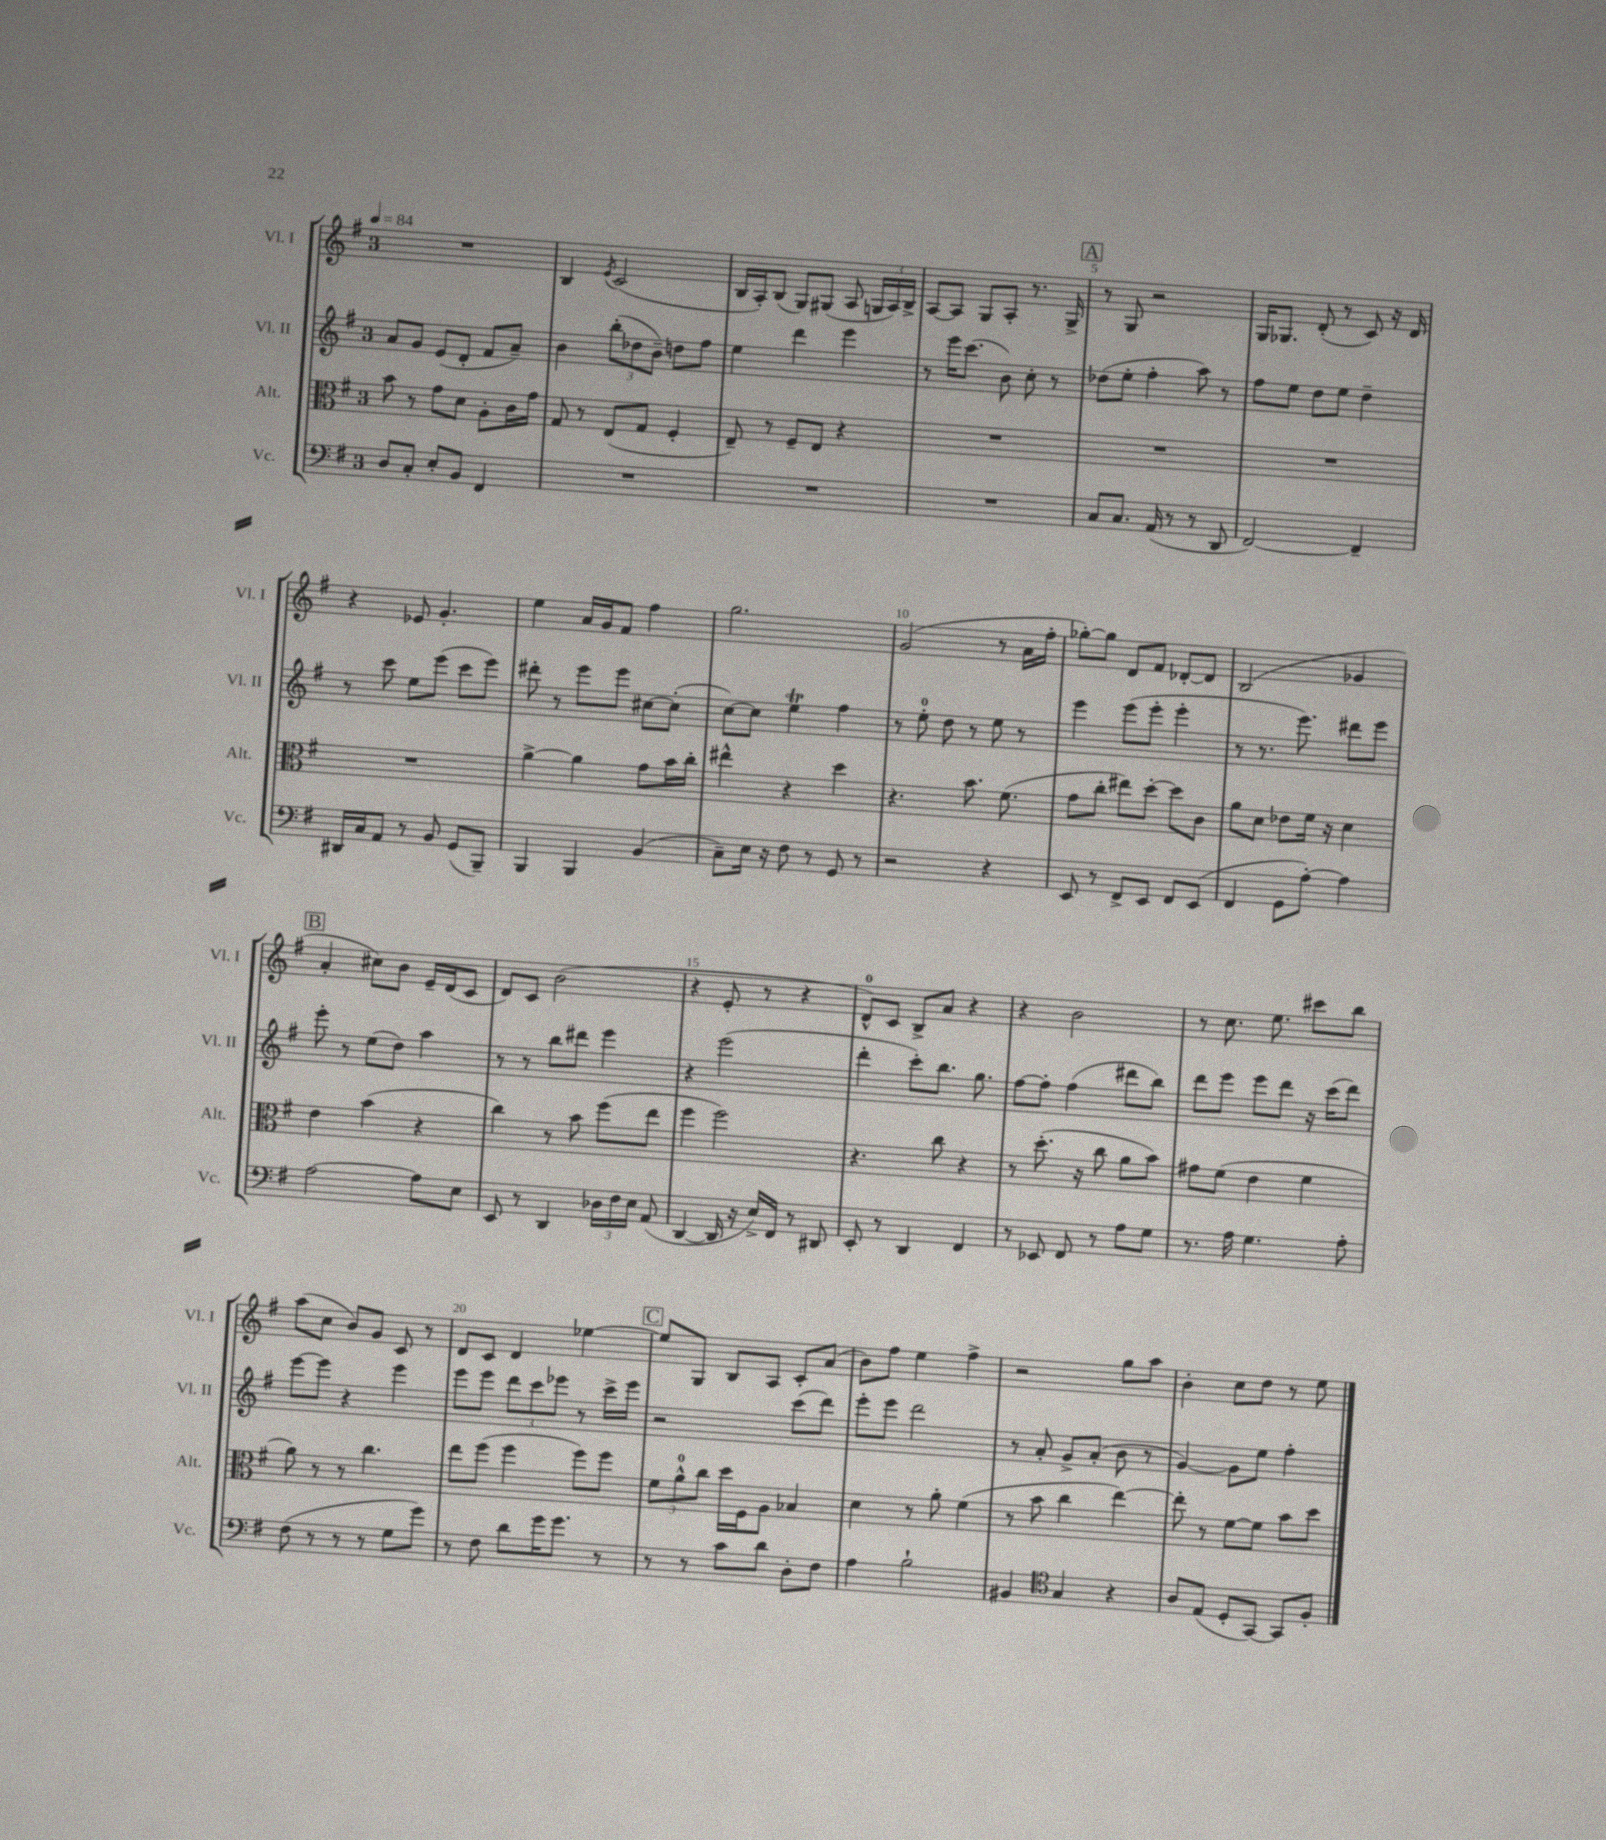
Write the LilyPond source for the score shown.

<<
\new StaffGroup <<
\new Staff = "s0" \with { instrumentName = "Vl. I" shortInstrumentName = "Vl. I" } {
    \clef treble \key g \major \once \override Staff.TimeSignature.style = #'single-digit \time 3/4 \tempo 4 = 84
    \autoBeamOff R2. |
    b4 \acciaccatura { e'8 } c'2( |
    b16[ a16-.) b8]( g8[) gis8]( a8 \tuplet 3/2 { g16[ a16) b16]-> } |
    a8[~ a8] g8[ a8]-. r8. g16-> |
    \mark \markup { \box "A" } r8 g8 r2 |
    g16[ ges8.] d'8-.( r8 c'8) r16 d'16 |
    r4 ees'8 g'4.-. |
    e''4 a'16[ g'16 fis'8] fis''4 |
    g''2. |
    g'2( r8 a'16[ fis''16]-. |
    ges''8[~-.) ges''8] d'8[ fis'8] des'8[~-. des'8] |
    b2( ges'4 |
    \mark \markup { \box "B" } a'4-. cis''8[) b'8] e'16[-- d'16( c'8] |
    d'8[) c'8] b'2( |
    r4 e'8-. r8 r4 |
    d'8[-0-^) c'8] b8[-> a'8] r4 |
    r4 b'2 |
    r8 c''8. e''8. cis'''8[ b''8] |
    a''8[( c''8] b'8[) g'8] c'8 r8 |
    d'8[ c'8] d'4 ees''4~ |
    \mark \markup { \box "C" } ees''8[ g8] b8[ a8] c'8[-. a'8]( |
    b'8[) fis''8] e''4 fis''4-> |
    r2 g''8[ a''8] |
    b'4-. c''8[ d''8] r8 e''8 \bar "|." |
}
\new Staff = "s1" \with { instrumentName = "Vl. II" shortInstrumentName = "Vl. II" } {
    \clef treble \key g \major \once \override Staff.TimeSignature.style = #'single-digit \time 3/4
    \autoBeamOff a'8[ g'8] e'8[( d'8]-. fis'8[ a'8]--) |
    b'4 \tuplet 3/2 { b''8[-.( des''8 b'8]--) } d''8[ fis''8] |
    e''4 d'''4 e'''4 |
    r8 e'''16[ c'''8.]( b'8) c''8-. r8 |
    \mark \markup { \box "A" } des''8[( e''8]-. fis''4-. a''8) r8 |
    fis''8[ e''8] d''8[ e''8] d''4-- |
    r8 c'''8 e''8[ e'''8]( c'''8[ e'''8]) |
    dis'''8-. r8 e'''8[ e'''8] cis''8[~ cis''8]-.( |
    c''8[~) c''8] e''4\trill fis''4 |
    r8 e''8-0-. d''8 r8 e''8 r8 |
    e'''4 e'''8[( e'''8]-. e'''4-. |
    r8 r8. e'''8.) dis'''8[ e'''8] |
    \mark \markup { \box "B" } e'''8-. r8 e''8[( d''8]) a''4 |
    r8 r8 b''8[ dis'''8] e'''4 |
    r4 e'''2( |
    d'''4-. c'''8[-.) b''8.] g''8. |
    fis''8[~ fis''8]-. fis''4( dis'''8[ b''8]) |
    d'''8[ e'''8] e'''8[ d'''8] r16 c'''16[( d'''8]) |
    e'''8[~ e'''8] r4 e'''4 |
    e'''8[ e'''8] \tuplet 3/2 { d'''8[ c'''8 ees'''8] } r8 c'''16[-> ees'''16] |
    \mark \markup { \box "C" } r2 c'''8[( d'''8]) |
    e'''8[-. e'''8] d'''2 |
    r8 a'8-. g'8[-> a'8]-.( b'8 r8 |
    g'4~) g'8[ e''8] fis''4-. \bar "|." |
}
\new Staff = "s2" \with { instrumentName = "Alt." shortInstrumentName = "Alt." } {
    \clef alto \key g \major \once \override Staff.TimeSignature.style = #'single-digit \time 3/4
    \autoBeamOff b'8 r8 g'8[ d'8] a8[-. c'16 g'16] |
    g8 r8 e8[( g8] fis4-. |
    e8--) r8 fis8[-- e8] r4 |
    R2. |
    \mark \markup { \box "A" } R2. |
    R2. |
    R2. |
    a'4~-> a'4 g'8[ b'16 c''16]-. |
    eis''4-^ r4 d''4 |
    r4. b'8. fis'8.( |
    g'8[ c''8]-. eis''8[) d''8]~-. d''8[ c'8] |
    a'8[ d'8] ees'8[ fis'16] r16 d'4 |
    \mark \markup { \box "B" } e'4 b'4( r4 |
    c''4) r8 b'8 fis''8[( e''8] |
    fis''4 fis''2) |
    r4. c''8 r4 |
    r8 d''8.-.( r16 c''8 a'8[ b'8]) |
    gis'8[ fis'8]( e'4 fis'4 |
    a'8) r8 r8 c''4. |
    e''8[ fis''8]( fis''4 fis''8[) fis''8] |
    \mark \markup { \box "C" } \tuplet 3/2 { fis'8[ a'8-0-^ c''8] } d''16[ fis16 a8] bes4 |
    d'4 r8 a'8-. fis'4( |
    r8 b'8 c''4 e''4~) |
    e''8-. r8 fis'8[~ fis'8] b'8[ d''8] \bar "|." |
}
\new Staff = "s3" \with { instrumentName = "Vc." shortInstrumentName = "Vc." } {
    \clef bass \key g \major \once \override Staff.TimeSignature.style = #'single-digit \time 3/4
    \autoBeamOff d8[ c8]-. e8[-. b,8] fis,4 |
    R2. |
    R2. |
    R2. |
    \mark \markup { \box "A" } c8[ c8.] a,16( r8 r8 d,8 |
    fis,2~) fis,4-- |
    dis,16[ c16 a,8] r8 b,8 g,8[( b,,8]--) |
    b,,4 b,,4 b,4( |
    c8[--) e16] r16 fis8 r8 g,8 r8 |
    r2 r4 |
    e,8 r8 fis,8[-> e,8] fis,8[ e,8]( |
    fis,4 g,8[ a8]~-.) a4 |
    \mark \markup { \box "B" } a2~ a8[ e8] |
    e,8 r8 d,4 \tuplet 3/2 { des16[ fis16 e16] } a,8( |
    d,4~ d,16 r16 e16[->) fis,16] r8 dis,8 |
    e,8-. r8 d,4 fis,4 |
    r8 ees,8 fis,8 r8 a8[ g8] |
    r8. a16 g4. a8-. |
    fis8( r8 r8 r8 g8[ g'8]) |
    r8 fis8 d'8[ g'16 g'8.] r8 |
    \mark \markup { \box "C" } r8 r8 c'8[ d'8] d8[-. fis8] |
    a4 b2-! |
    bis,4 \clef tenor g4 r4 |
    a8[ e8]( d8[-. g,8]~) g,8[ fis8]-. \bar "|." |
}
>>
>>
\layout { \context { \Score \override BarNumber.break-visibility = ##(#f #t #t) barNumberVisibility = #(every-nth-bar-number-visible 5) } }
